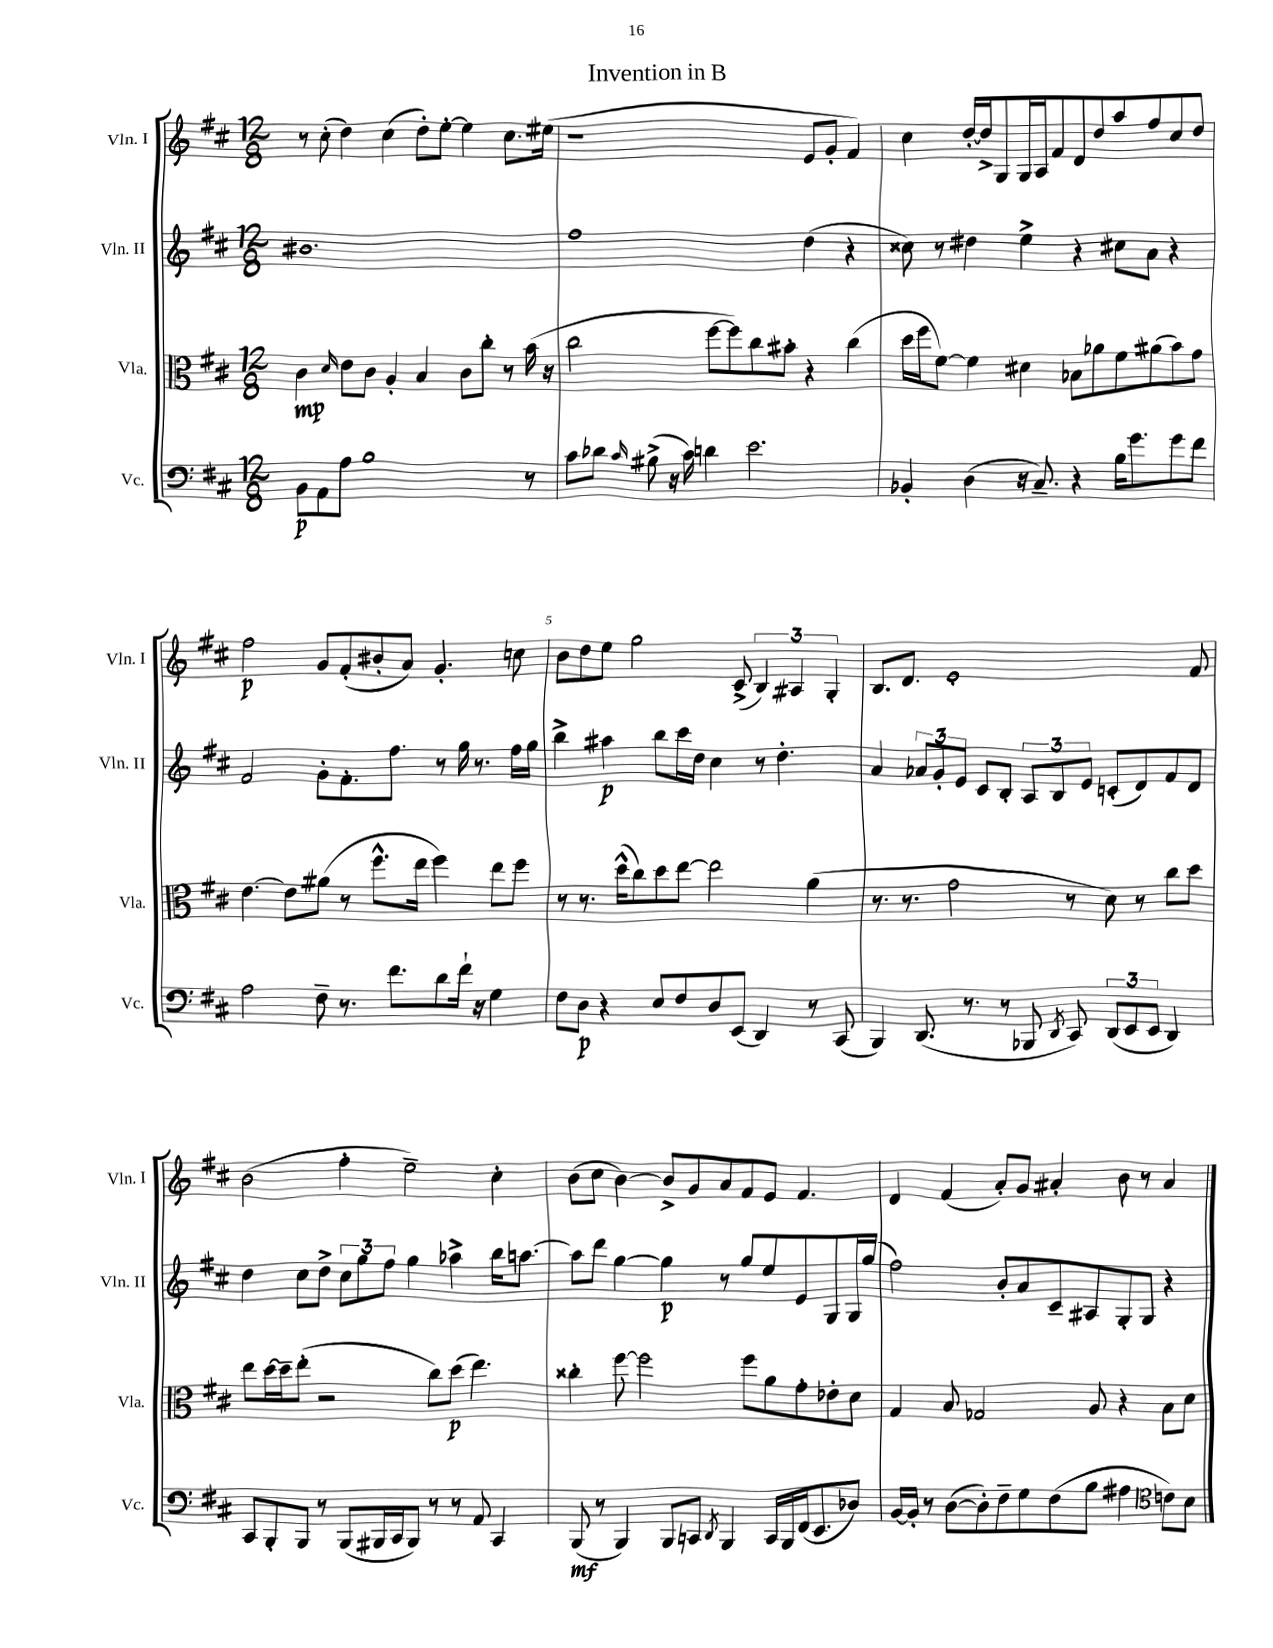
\header { title = "Invention in B" }
<<
\new StaffGroup <<
\new Staff = "s0" \with { instrumentName = "Vln. I" shortInstrumentName = "Vln. I" } {
    \clef treble \key d \major \numericTimeSignature \time 12/8
    \autoBeamOff r8 cis''8-.( d''4) cis''4( d''8[-.) e''8]~-. e''4 cis''8.[ eis''16]( |
    r1 e'8[ g'8]-. fis'4) |
    cis''4 d''16[~-. d''16-> g8 g16 a16 fis'8 d'8 d''8 a''8 fis''8 cis''8 d''8] |
    fis''2\p g'8[ fis'8-.( bis'8-. a'8]) g'4.-. c''8 |
    b'8[ d''8 e''8] g''2 cis'8->( \tuplet 3/2 { b4) ais4 g4-. } |
    b8.[ d'8.] e'1-. fis'8 |
    b'2( fis''4-. e''2--) cis''4-. |
    b'8[( cis''8] b'4~) b'8[-> g'8 a'8 fis'8 e'8] fis'4. |
    d'4 fis'4( a'8[-.) g'8] ais'4-. b'8 r8 ais'4 \bar "|." |
}
\new Staff = "s1" \with { instrumentName = "Vln. II" shortInstrumentName = "Vln. II" } {
    \clef treble \key d \major \numericTimeSignature \time 12/8
    \autoBeamOff bis'1. |
    fis''1 d''4( r4 |
    cisis''8) r8 dis''4 e''4-> r4 cis''8[ a'8] r4 |
    fis'2 g'8[-. fis'8.-. fis''8.] r8 g''16 r8. fis''16[ g''16] |
    b''4-> ais''4\p b''8[ cis'''16 d''16] cis''4 r8 d''4.-. |
    a'4 \tuplet 3/2 { aes'8[ g'8-. e'8] } cis'8[ b8]-. \tuplet 3/2 { a8[ b8 e'8] } c'8[-.( d'8) fis'8 d'8] |
    d''4 cis''8[ d''8]-> \tuplet 3/2 { cis''8[ g''8 fis''8] } g''4 aes''4-> b''16[ a''8.]~ |
    a''8[ d'''8] g''4~ g''4\p r8 g''8[ e''8 e'8 g8 g16 g''16]( |
    fis''2) b'8[-. a'8 cis'8-- ais8 g8-. g8] r4 \bar "|." |
}
\new Staff = "s2" \with { instrumentName = "Vla." shortInstrumentName = "Vla." } {
    \clef alto \key d \major \numericTimeSignature \time 12/8
    \autoBeamOff cis'4\mp \grace { d'16 } e'8[ cis'8] a4-. b4 cis'8[ cis''8]-. r8 b'16( r16 |
    cis''2 fis''8[~ fis''8) cis''8 bis'8]-. r4 cis''4( |
    d''16[ fis''16 fis'8]~) fis'4 dis'4 bes8[ aes'8 fis'8 ais'8( b'8) g'8] |
    e'4.~ e'8[ ais'8]( r8 fis''8.[-^ e''16] fis''4) e''8[ fis''8] |
    r8 r8. d''16[-^( cis''8) d''8 e''8]~ e''2 a'4( |
    r8. r8. g'2 r8 d'8) r8 cis''8[ d''8] |
    e''8[ d''16~ d''16-- e''8]-.( r2 cis''8[) d''8]\p( e''4.) |
    cisis''4-. fis''8~ fis''2 fis''8[ a'8 g'8-. ees'8-. d'8] |
    g4 b8 ges2 a8 r4 b8[ d'8] \bar "|." |
}
\new Staff = "s3" \with { instrumentName = "Vc." shortInstrumentName = "Vc." } {
    \clef bass \key d \major \numericTimeSignature \time 12/8
    \autoBeamOff b,8[\p a,8 a8] b1 r8 |
    cis'8[ des'8] \grace { cis'16 } bis8->( r16 cis'16) d'4 e'2. |
    bes,4-. d4( r16 cis8.--) r4 b16[ g'8. g'8 fis'8] |
    a2 fis8-- r8. fis'8.[ d'8 fis'16]-! r16 g4 |
    fis8[ d8]\p r4 e8[ fis8 d8 e,8]( d,4) r8 cis,8( |
    b,,4) d,8.( r8. r8 bes,,8 \acciaccatura { d,8 } cis,8) \tuplet 3/2 { d,8[( e,8 e,8] } d,4) |
    cis,8[ b,,8-. b,,8] r8 b,,8[( bis,,16 cis,16 bis,,8]) r8 r8 a,8 cis,4 |
    b,,8\mf( r8 b,,4) b,,8[ c,8] \acciaccatura { d,8 } b,,4 c,16[ b,,16 fis,16( e,8. des8]) |
    b,16[~ b,16]-. r8 d8[~( d8-.) fis8-- g8 fis8( b8] ais4 \clef tenor c'8[) b8] \bar "|." |
}
>>
>>
\layout { \context { \Score \override BarNumber.break-visibility = ##(#f #t #t) barNumberVisibility = #(every-nth-bar-number-visible 5) } }
